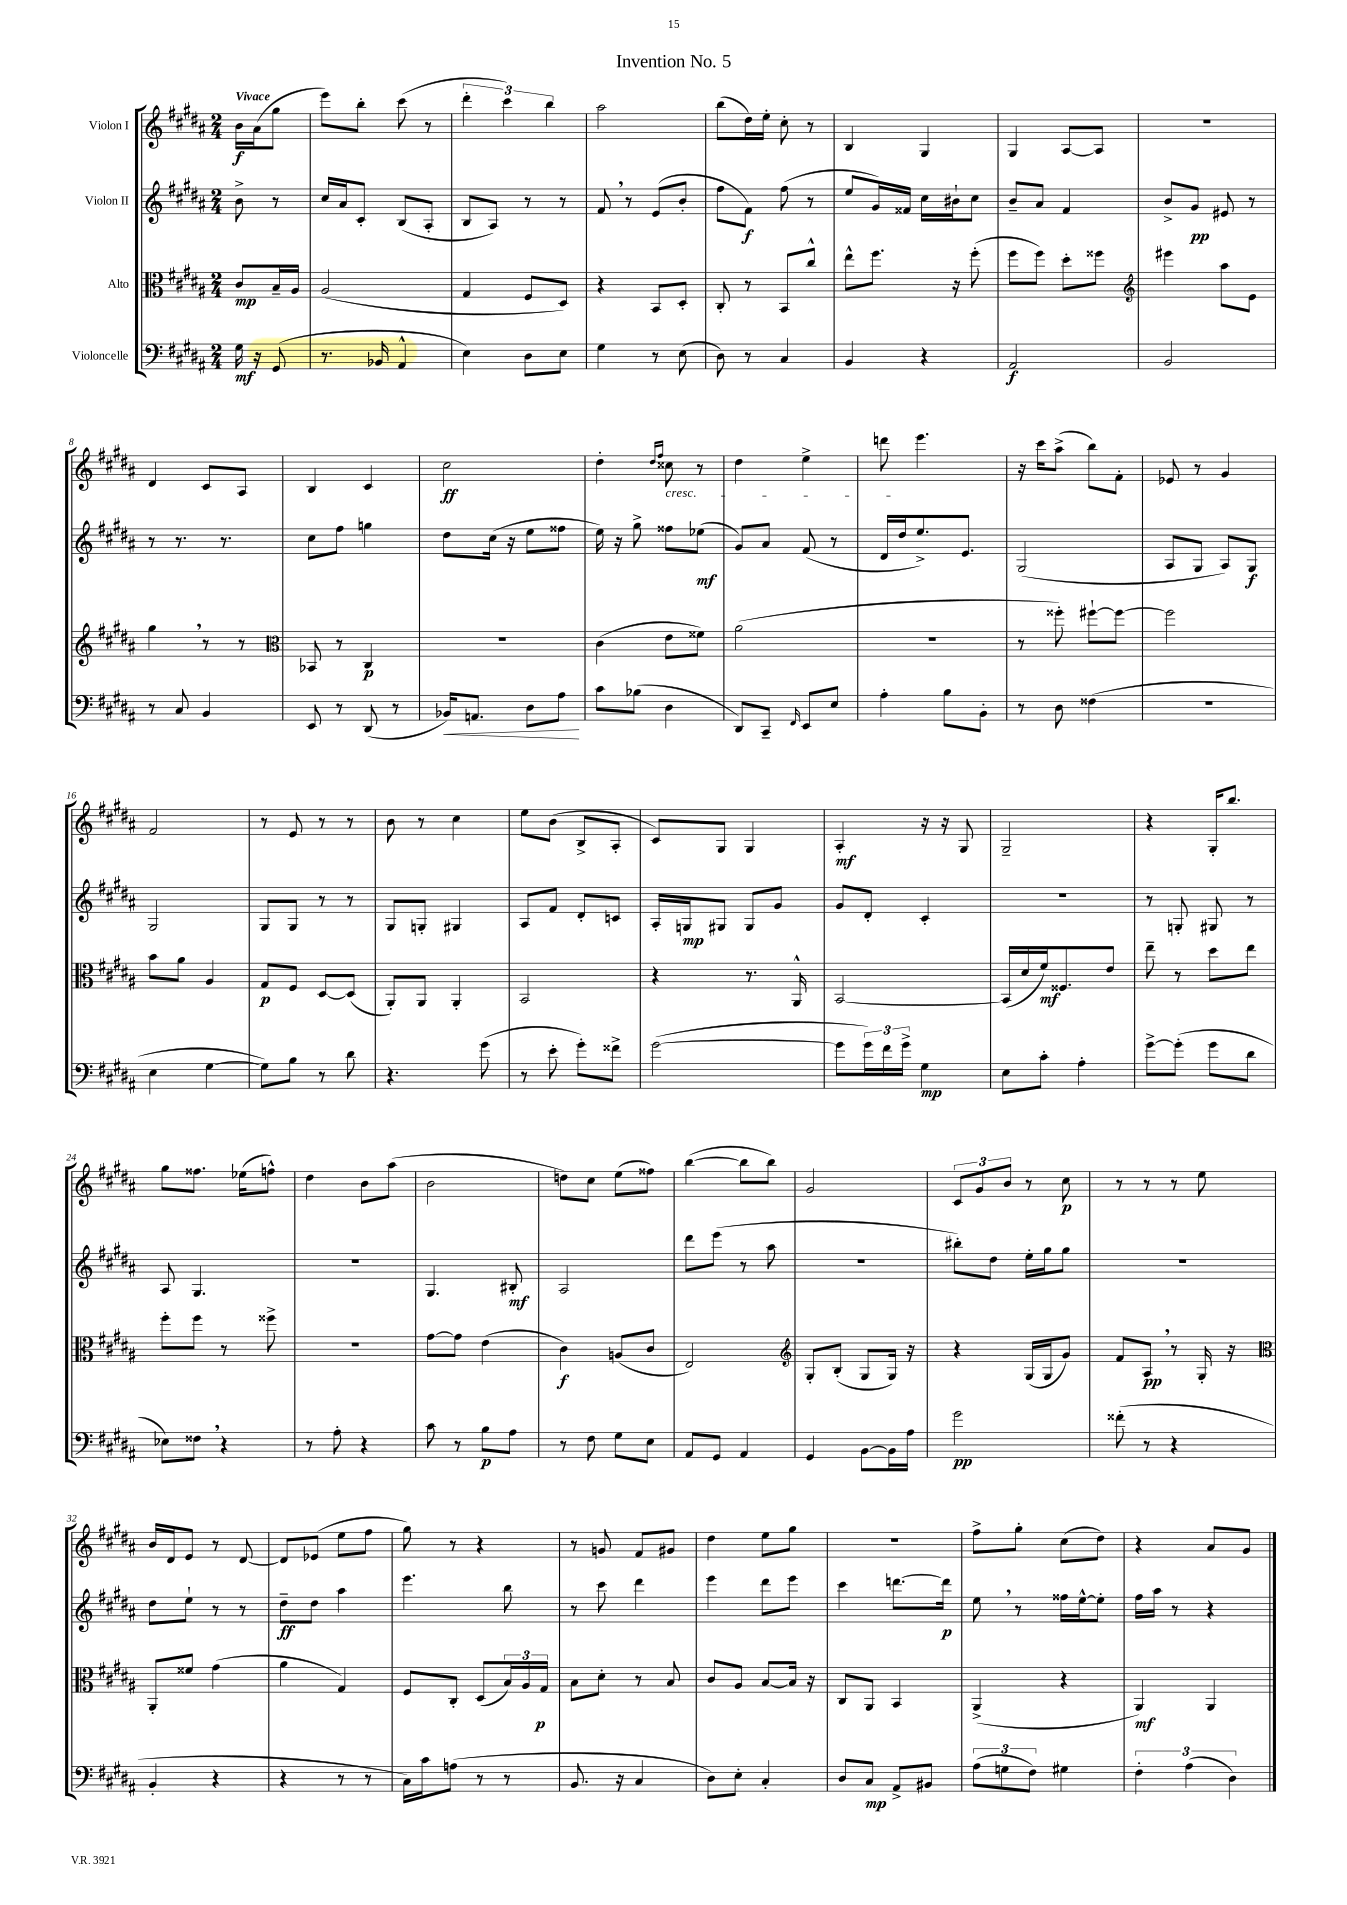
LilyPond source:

\header { title = "Invention No. 5" }
<<
\new StaffGroup <<
\new Staff = "s0" \with { instrumentName = "Violon I" } {
    \clef treble \key b \major \numericTimeSignature \time 2/4 \partial 4 \tempo "Vivace"
    b'16\f ais'16( gis''8 |
    e'''8) b''8-. cis'''8( r8 |
    \tuplet 3/2 { dis'''4-. cis'''4) b''4 } |
    ais''2 |
    b''8( dis''16) e''16-. cis''8-. r8 |
    b4 gis4 |
    gis4 ais8~ ais8 |
    r2 |
    dis'4 cis'8 ais8 |
    b4 cis'4 |
    cis''2\ff |
    dis''4-. \grace { dis''16 fis''16 } cisis''8\cresc r8 |
    dis''4 e''4-> |
    d'''8\! e'''4. |
    r16 cis'''16 ais''8->( b''8) fis'8-. |
    ees'8 r8 gis'4 |
    fis'2 |
    r8 e'8 r8 r8 |
    b'8 r8 cis''4 |
    e''8 b'8( b8-> ais8-. |
    cis'8) gis8 gis4 |
    ais4-.\mf r16 r16 gis8 |
    gis2-- |
    r4 gis16-. b''8. |
    gis''8 fisis''8. ees''16( f''8-^) |
    dis''4 b'8 ais''8( |
    b'2 |
    d''8) cis''8 e''8( fisis''8) |
    b''4~( b''8 b''8) |
    gis'2 |
    \tuplet 3/2 { cis'8 gis'8 b'8 } r8 cis''8\p |
    r8 r8 r8 e''8 |
    b'16 dis'16 e'8 r8 dis'8~ |
    dis'8 ees'8( e''8 fis''8 |
    gis''8) r8 r4 |
    r8 g'8 fis'8 gis'8 |
    dis''4 e''8 gis''8 |
    r2 |
    fis''8-> gis''8-. cis''8( dis''8) |
    r4 ais'8 gis'8 \bar "|." |
}
\new Staff = "s1" \with { instrumentName = "Violon II" } {
    \clef treble \key b \major \numericTimeSignature \time 2/4 \partial 4
    b'8-> r8 |
    cis''16 ais'16 cis'8-. b8( ais8-. |
    b8 ais8) r8 r8 |
    fis'8 \breathe r8 e'8( b'8-. |
    fis''8 fis'8\f) fis''8( r8 |
    e''8 gis'16) fisis'16 cis''16 bis'16-! cis''8 |
    b'8-- ais'8 fis'4 |
    b'8-> gis'8\pp eis'8 r8 |
    r8 r8. r8. |
    cis''8 fis''8 g''4 |
    dis''8 cis''16( r16 e''8 fisis''8 |
    e''16) r16 gis''8-> fisis''8 ees''8\mf( |
    gis'8) ais'8 fis'8( r8 |
    dis'16 dis''16 e''8.->) e'8. |
    gis2( |
    ais8 gis8 ais8) gis8\f |
    gis2 |
    gis8 gis8 r8 r8 |
    gis8 g8-. gis4 |
    ais8 fis'8 dis'8-. c'8 |
    ais16-. g16\mp gis8 gis8 gis'8 |
    gis'8 dis'8-. cis'4-. |
    r2 |
    r8 g8-. gis8 r8 |
    ais8 gis4. |
    r2 |
    gis4. bis8-.\mf |
    ais2 |
    dis'''8 e'''8( r8 ais''8 |
    R2 |
    bis''8-.) dis''8 e''16-. gis''16 gis''8 |
    R2 |
    dis''8 e''8-! r8 r8 |
    dis''8--\ff dis''8 ais''4 |
    e'''4. b''8 |
    r8 cis'''8 dis'''4 |
    e'''4 dis'''8 e'''8 |
    cis'''4 d'''8.~ d'''16\p |
    e''8 \breathe r8 fisis''16 e''16~-^ e''8-. |
    fis''16 ais''16 r8 r4 \bar "|." |
}
\new Staff = "s2" \with { instrumentName = "Alto" } {
    \clef alto \key b \major \numericTimeSignature \time 2/4 \partial 4
    cis'8\mp b16-- ais16 |
    ais2( |
    gis4 fis8 dis8) |
    r4 b,8 dis8-. |
    cis8-. r8 b,8 cis''8-^ |
    e''8-^ fis''8. r16 fis''8-.( |
    fis''8 fis''8) dis''8-. fisis''8 |
    \clef treble eis'''4 ais''8 e'8 |
    gis''4 \breathe r8 r8 |
    \clef alto bes,8 r8 cis4\p |
    r2 |
    cis'4( e'8 fisis'8) |
    ais'2( |
    r2 |
    r8 fisis''8-.) fis''8~-! fis''8~ |
    fis''2 |
    b'8 ais'8 ais4 |
    gis8\p fis8 dis8~ dis8( |
    ais,8-.) ais,8 ais,4-. |
    b,2 |
    r4 r8. ais,16-^ |
    b,2~ |
    b,16( dis'16 fis'16\mf) fisis8. e'8 |
    e''8-- r8 dis''8 e''8 |
    fis''8-. fis''8 r8 fisis''8-> |
    R2 |
    gis'8~ gis'8 e'4( |
    cis'4\f) a8( cis'8 |
    e2) |
    \clef treble gis8-. b8-.( gis8 gis16) r16 |
    r4 gis16( gis16 gis'8) |
    fis'8 ais8\pp \breathe r8 gis16-. r16 |
    \clef alto ais,8-. fisis'8 gis'4( |
    ais'4 gis4) |
    fis8 cis8-. dis8( \tuplet 3/2 { b16) ais16 gis16\p } |
    b8 dis'8-. r8 b8 |
    cis'8 ais8 b8~ b16 r16 |
    cis8 ais,8 b,4 |
    ais,4->( r4 |
    ais,4\mf) ais,4 \bar "|." |
}
\new Staff = "s3" \with { instrumentName = "Violoncelle" } {
    \clef bass \key b \major \numericTimeSignature \time 2/4 \partial 4
    gis16\mf r16 gis,8( |
    r8. bes,16 ais,4-^ |
    e4) dis8 e8 |
    gis4 r8 e8( |
    dis8) r8 cis4 |
    b,4 r4 |
    ais,2\f |
    b,2 |
    r8 cis8 b,4 |
    e,8 r8 dis,8( r8 |
    bes,16\<) a,8. dis8 ais8\! |
    cis'8 bes8( dis4 |
    dis,8) cis,8-- \grace { fis,16 } e,8 e8 |
    ais4-. b8 b,8-. |
    r8 dis8 fisis4( |
    R2 |
    e4 gis4~ |
    gis8) b8 r8 dis'8 |
    r4. gis'8( |
    r8 e'8-. gis'8-.) fisis'8-> |
    gis'2~( |
    gis'8 \tuplet 3/2 { gis'16) fis'16 gis'16-> } gis4\mp |
    e8 cis'8-. ais4-. |
    gis'8~-> gis'8-.( gis'8 dis'8 |
    ees8) fisis8 \breathe r4 |
    r8 ais8-. r4 |
    cis'8 r8 b8\p ais8 |
    r8 fis8 gis8 e8 |
    ais,8 gis,8 ais,4 |
    gis,4 b,8~ b,16 ais16 |
    gis'2\pp |
    fisis'8-.( r8 r4 |
    b,4-. r4 |
    r4 r8 r8 |
    cis16) cis'16 a8( r8 r8 |
    b,8. r16 cis4 |
    dis8) e8-. cis4-. |
    dis8 cis8\mp ais,8-> bis,8 |
    \tuplet 3/2 { ais8( g8 fis8) } gis4 |
    \tuplet 3/2 { fis4-. ais4( dis4) } \bar "|." |
}
>>
>>
